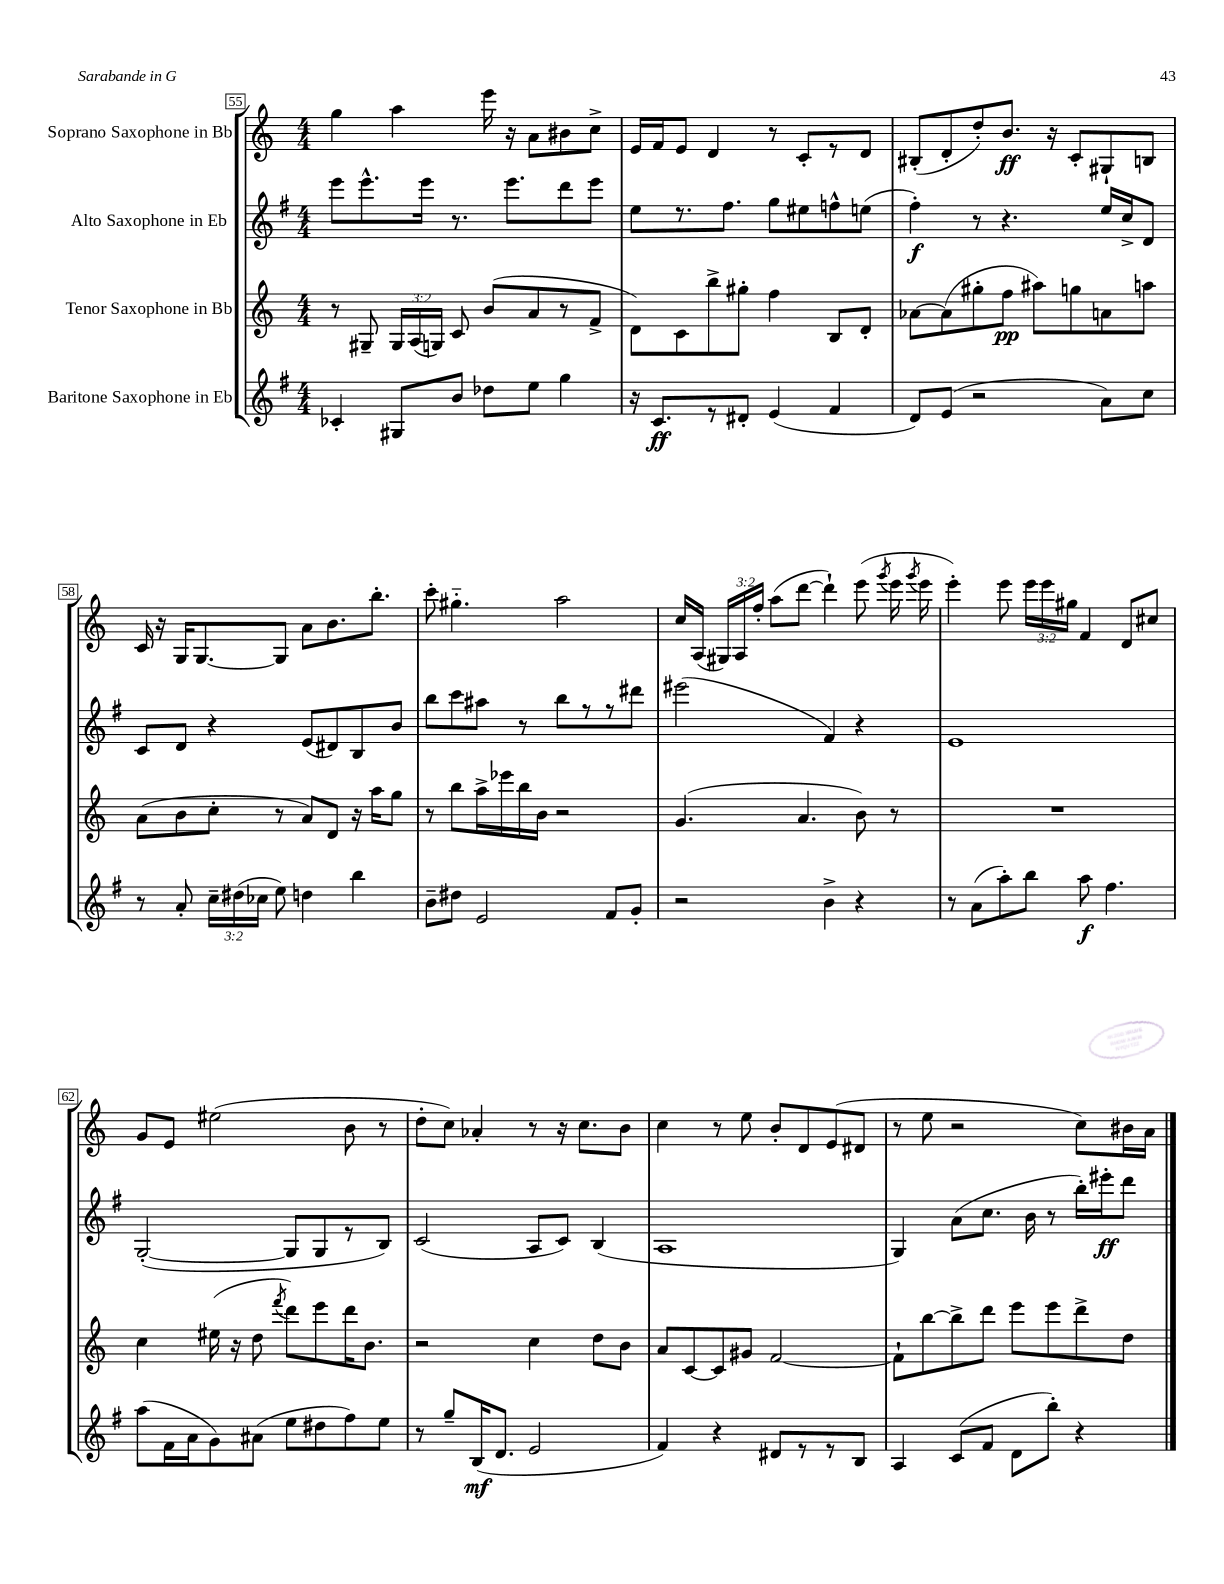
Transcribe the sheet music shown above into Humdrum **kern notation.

**kern	**kern	**kern	**kern
*staff4	*staff3	*staff2	*staff1
*clefG2	*clefG2	*clefG2	*clefG2
*k[f#]	*k[]	*k[f#]	*k[]
*M4/4	*M4/4	*M4/4	*M4/4
4c-'/	8r	8eee\L	4gg\
.	8G#~/	8.eee^^\	.
8G#/L	24G#/LL	.	4aa\
.	(24A/	.	.
.	.	16eee\Jk	.
.	24G/JJ)	.	.
8b/J	8c/	8.r	.
8dd-\L	(8b/L	.	16eee\
.	.	8.eee\L	16r
8ee\J	8a/	.	8a\L
4gg\	8r	8ddd\	8b#\
.	8f^/J	8eee\J	8cc^\J
=	=	=	=
16r	8d\L)	8ee\L	16e/LL
8.c/L	.	.	16f/J
.	8c\	8.r	8e/J
8r	8bb^\	.	4d/
.	.	8.ff#\J	.
8d#'/J	8gg#'\J	.	.
(4e/	4ff\	8gg\L	8r
.	.	8ee#\	8c'/L
4f#/	8B/L	8ff^^\	8r
.	8d'/J	(8ee\J	8d/J
=	=	=	=
8d/L)	[8a-\L	4ff#'\)	(8B#'/L
(8e/J	(8a-\]	.	8d'/
2r	8gg#'\	8r	8dd'/)
.	8ff\J	4.r	8.b/J
.	8aa#\L)	.	.
.	.	.	16r
.	8gg\	.	8c'/L
8a\L)	8a\	16ee/LL	8G#`/
.	.	16cc^/J	.
8cc\J	8aa\J	8d/J	8B/J
=	=	=	=
8r	(8a\L	8c/L	16c/
.	.	.	16r
8a'/	8b\	8d/J	16G/LK
.	.	.	[8.G/
24cc~\LL	8cc'\J	4r	.
(24dd#\	.	.	.
24cc-\JJ	.	.	.
8ee\)	8r	.	8G/]J
4dd\	8a/L)	(8e/L	8a\L
.	8d/J	8d#/)	8.b\
4bb\	16r	8B/	.
.	16aa\LK	.	8.bb'\J
.	8gg\J	8b/J	.
=	=	=	=
8b~\L	8r	8bb\L	8ccc'\
8dd#\J	8bb\L	8ccc\	4.gg#'~\
2e/	16aa^\L	8aa#\J	.
.	16eee-\	.	.
.	16bb\	8r	.
.	16b\JJ	.	.
.	2r	8bb\L	2aa\
.	.	8r	.
8f#/L	.	8r	.
8g'/J	.	8ddd#\J	.
=	=	=	=
2r	(4.g/	(2eee#\	16cc/LL
.	.	.	(16A/JJ
.	.	.	24G#/LL)
.	.	.	24A/
.	.	.	24ff'/JJ
.	.	.	(8aa\L
.	4.a/	.	[8ddd\J
4b^\	.	4f#/)	4ddd`\])
4r	8b\)	4r	(8eee\
.	.	.	8qggg/
.	8r	.	16eee\
.	.	.	8qggg/
.	.	.	16eee\
=	=	=	=
8r	1r	1e	4eee'\)
(8a\L	.	.	.
8aa'\)	.	.	8eee\
8bb\J	.	.	24eee\LL
.	.	.	24eee\
.	.	.	24gg#\JJ
8aa\	.	.	4f/
4.ff#\	.	.	.
.	.	.	8d/L
.	.	.	8cc#/J
=	=	=	=
(8aa\L	4cc\	([2G'/	8g/L
16f#\L	.	.	8e/J
16a\J	.	.	.
8g\)	(16ee#\	.	(2ee#\
.	16r	.	.
(8a#\J	8dd\	.	.
.	8qfff/	.	.
8ee\L	8ddd\L)	8G/]L	.
8dd#\	8eee\	8G/	.
8ff#\)	16ddd\K	8r	8b\
.	8.b\J	.	.
8ee\J	.	8B/J)	8r
=	=	=	=
8r	2r	(2c/	8dd'\L
8gg~/L	.	.	8cc\J)
(16B/K	.	.	4a-'/
8.d/J	.	.	.
2e/	4cc\	8A/L	8r
.	.	8c/J)	16r
.	.	.	8.cc\L
.	8dd\L	(4B/	.
.	8b\J	.	8b\J
=	=	=	=
4f#/)	8a/L	1A	4cc\
.	[8c/	.	.
4r	8c/]	.	8r
.	8g#/J	.	8ee\
8d#/L	[2f/	.	8b'/L
8r	.	.	8d/
8r	.	.	(8e/
8B/J	.	.	8d#/J
=	=	=	=
4A/	8f`\]L	4G/)	8r
.	[8bb\	.	8ee\
(8c/L	8bb^\]	(8a\L	2r
8f#/J	8ddd\J	8.cc\J	.
8d\L	8eee\L	.	.
.	.	16b\	.
8bb'\J)	8eee\	8r	.
4r	8ddd^\	16bb'\LL)	8cc\L)
.	.	16eee#'\J	.
.	8dd\J	8ddd\J	16b#\L
.	.	.	16a\JJ
==	==	==	==
*-	*-	*-	*-
